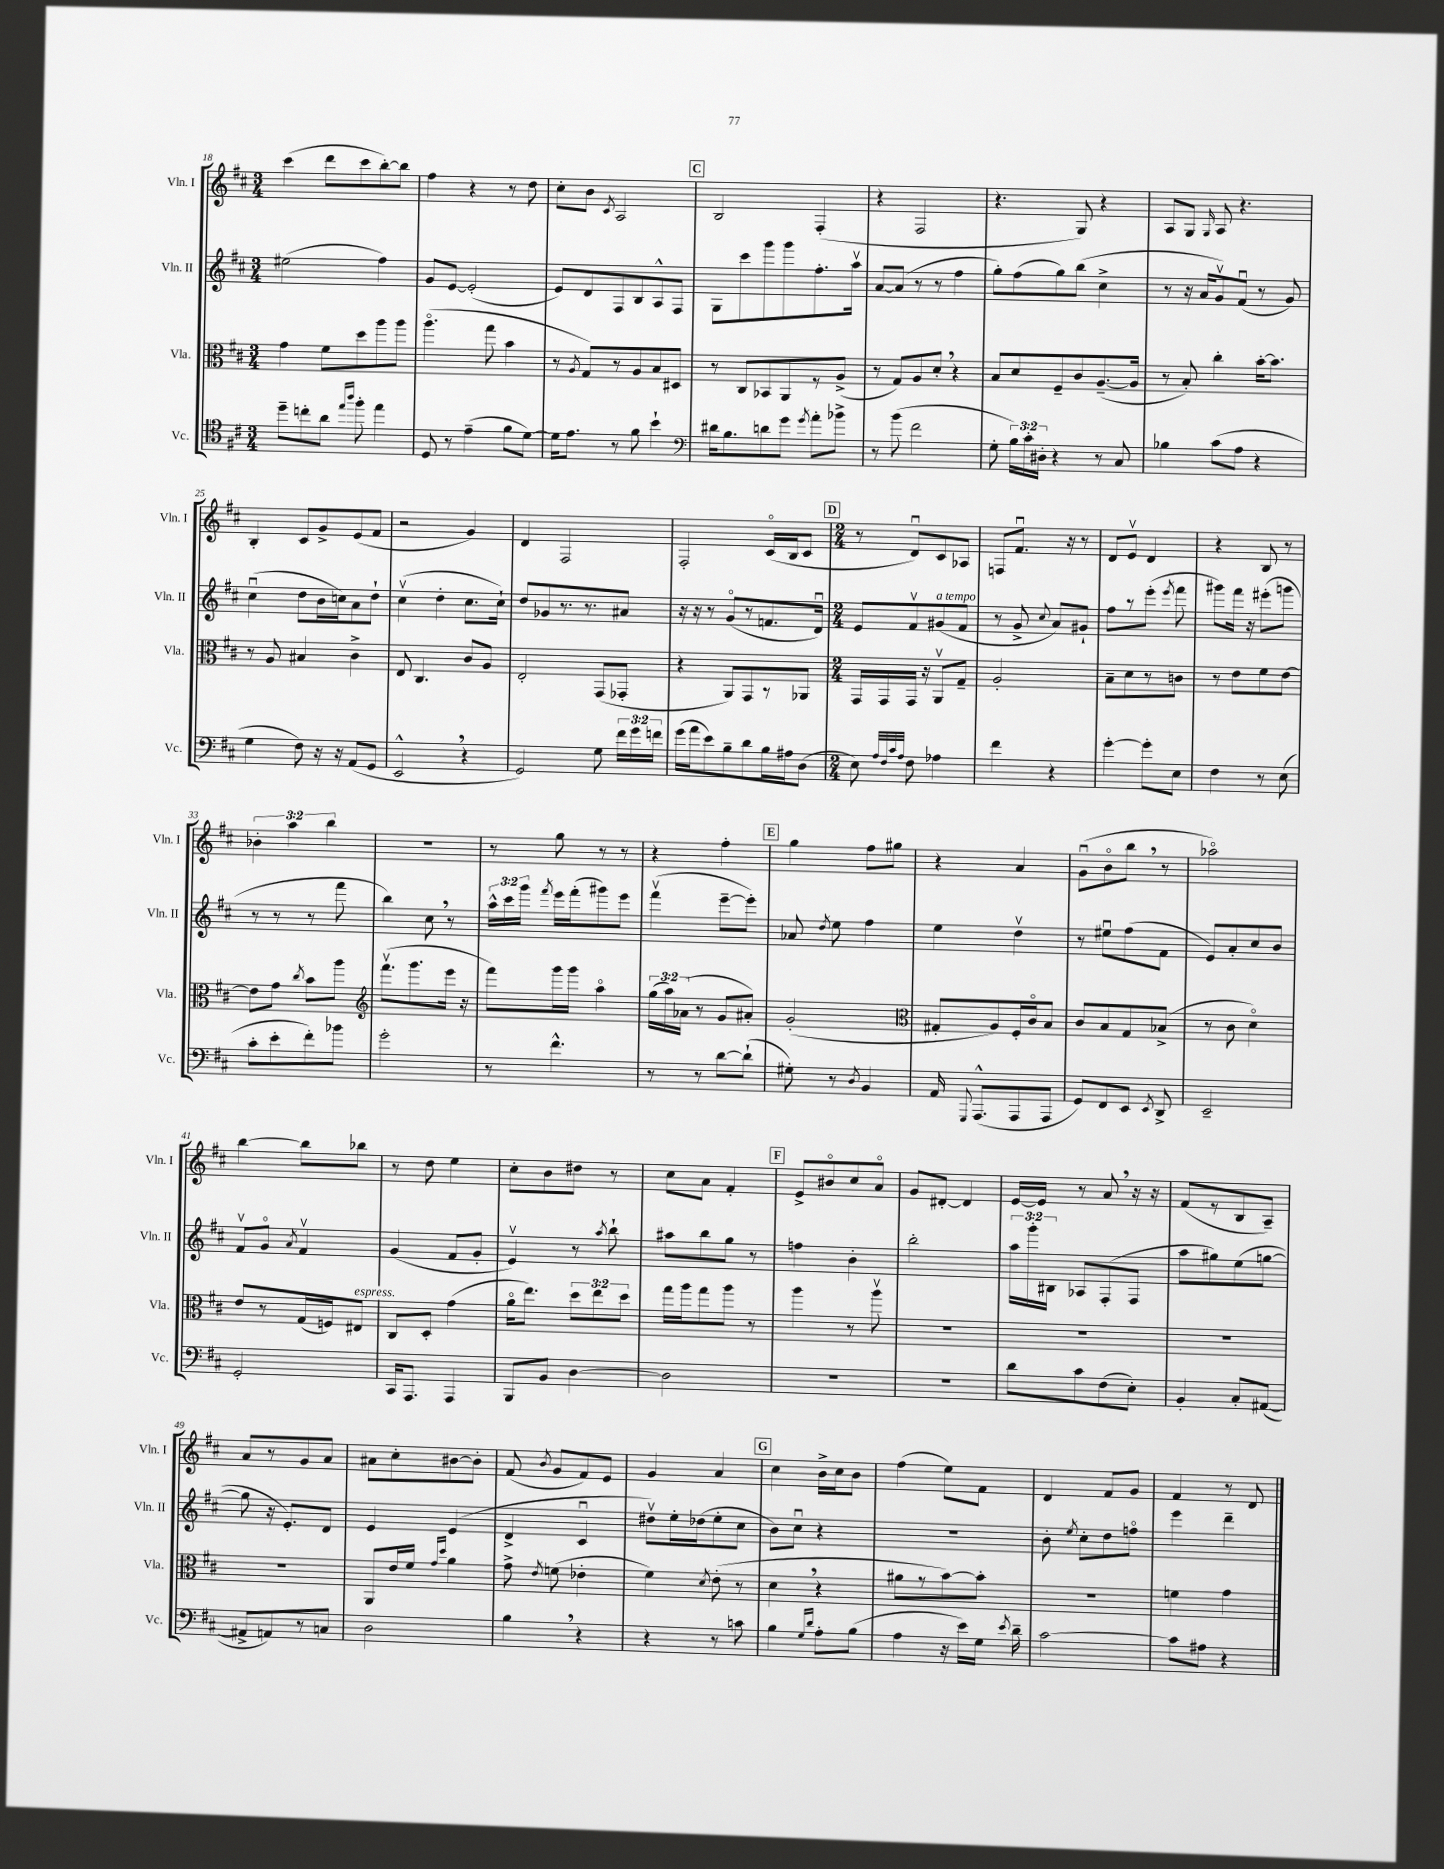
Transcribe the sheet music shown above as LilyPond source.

<<
\new StaffGroup <<
\new Staff = "s0" \with { instrumentName = "Vln. I" shortInstrumentName = "Vln. I" } {
    \clef treble \key d \major \numericTimeSignature \time 3/4 \override Staff.TupletNumber.text = #tuplet-number::calc-fraction-text
    \autoBeamOff cis'''4( d'''8[ cis'''8 b''8~-.) b''8] |
    fis''4 r4 r8 d''8 |
    cis''8[-. b'8] \acciaccatura { cis'8 } a2 |
    \mark \markup { \box "C" } b2 fis4-.( |
    r4 fis2 |
    r4. g8) r4 |
    a8[ g8] \grace { g16 } a8 r4. |
    b4-. cis'8[ g'8-> e'8( fis'8] |
    r2 g'4) |
    d'4 fis2 |
    fis2-. cis'16[\flageolet( b16 cis'8] |
    \mark \markup { \box "D" } \numericTimeSignature \time 2/4 r8 d'8[\downbow) cis'8 aes8] |
    f8[ fis'8.]\downbow r16 r8 |
    d'8[ e'8]\upbow d'4 |
    r4 b8 r8 |
    \tuplet 3/2 { bes'4-. a''4 b''4 } |
    R2 |
    r8 g''8 r8 r8 |
    r4 fis''4-. |
    \mark \markup { \box "E" } g''4 fis''8[ gis''8] |
    r4 a'4 |
    g'8[\downbow( b'8\flageolet b''8] \breathe r8 |
    aes''2\flageolet) |
    b''4~ b''8[ bes''8] |
    r8 d''8 e''4 |
    cis''8[-. b'8 dis''8] r8 |
    cis''8[ a'8] fis'4-. |
    \mark \markup { \box "F" } e'8[-> bis'8\flageolet cis''8 a'8]\flageolet |
    g'8[ dis'8]~-. dis'4 |
    e'16[~ e'16] r8 a'8 \breathe r16 r16 |
    fis'8[( r8 b8 a8]--) |
    a'8[ r8 g'8 a'8] |
    ais'8[ cis''8-. bis'8~ bis'8]-. |
    fis'8( \acciaccatura { b'8 } g'8[ fis'8) e'8] |
    g'4 a'4 |
    \mark \markup { \box "G" } cis''4 b'16[-> cis''16 b'8] |
    fis''4( e''8[) fis'8] |
    d'4 fis'8[ g'8] |
    fis'4 r8 d'8 \bar "|." |
}
\new Staff = "s1" \with { instrumentName = "Vln. II" shortInstrumentName = "Vln. II" } {
    \clef treble \key d \major \numericTimeSignature \time 3/4 \override Staff.TupletNumber.text = #tuplet-number::calc-fraction-text
    \autoBeamOff eis''2( fis''4) |
    g'8[ e'8]~ e'2-.( |
    e'8[) d'8 fis8 b8 a8-^ fis8] |
    \mark \markup { \box "C" } g8[ cis'''8 g'''8 g'''8 fis''8.-. a''16]\upbow |
    a'8[~ a'8]( r8 r8 fis''4 |
    g''8[-.) fis''8( g''8) b''8]( cis''4-> |
    r8 r16 a'16[ g'8\upbow) fis'8]\downbow( r8 g'8) |
    cis''4\downbow( d''8[ b'16 c''16) a'8 d''8]-! |
    cis''4\upbow( d''4-. cis''8.[ cis''16]-!) |
    d''8[ ges'8 r8. r8. ais'8] |
    r16 r16 r8 g'8[\flageolet( r8 f'8. d'16]\downbow) |
    \mark \markup { \box "D" } \numericTimeSignature \time 2/4 e'8[ fis'8\upbow gis'8^\markup { \italic "a tempo" }( fis'8] |
    r8 g'8-> \appoggiatura { cis''8 } a'8[) gis'8]-! |
    fis''8[ r8 e'''8]-.( \acciaccatura { e'''8 } fis'''8 |
    gis'''8[) fis'''16] r16 eis'''8[-.( g'''8] |
    r8 r8 r8 fis'''8 |
    b''4) cis''8 \breathe r8 |
    \tuplet 3/2 { a''16[-^ cis'''16 g'''16] } \acciaccatura { fis'''8 } e'''16[ fis'''16-.( gis'''8) e'''8] |
    fis'''4\upbow( e'''8[~-- e'''8]-.) |
    \mark \markup { \box "E" } aes'8 \acciaccatura { d''8 } e''8 fis''4 |
    e''4 d''4\upbow |
    r8 eis''8[\downbow fis''8( fis'8] |
    e'8[) a'8-. cis''8 b'8] |
    fis'8[\upbow g'8]\flageolet \acciaccatura { a'8 } fis'4\upbow |
    g'4( fis'8[ g'8]-. |
    e'4\upbow) r8 \acciaccatura { a''8 } b''8-! |
    ais''8[ b''8 g''8] r8 |
    \mark \markup { \box "F" } f''4 b'4-. |
    b''2-. |
    \tuplet 3/2 { a''16[ g'''16-. bis16] } aes8[ fis8-.( fis8] |
    a''8[ gis''8) e''8( g''8]~ |
    g''8 r16 e'8.[-.) d'8] |
    e'4 e'4( |
    d'4-> cis'4\downbow |
    dis''8[\upbow) e''16-. des''16( e''8-. cis''8] |
    \mark \markup { \box "G" } b'8[) cis''8]\downbow r4 |
    r2 |
    b'8-. \acciaccatura { e''8 } cis''8[-. d''8 f''8]\flageolet |
    e'''4 d'''4-- \bar "|." |
}
\new Staff = "s2" \with { instrumentName = "Vla." shortInstrumentName = "Vla." } {
    \clef alto \key d \major \numericTimeSignature \time 3/4 \override Staff.TupletNumber.text = #tuplet-number::calc-fraction-text
    \autoBeamOff g'4 fis'8[ d''8 a''8 a''8] |
    a''4.\flageolet( g''8 b'4 |
    r8 \acciaccatura { a8 } g8[) r8 a8 b8 dis8] |
    \mark \markup { \box "C" } r8 cis8[ bes,8 a,8 r8 a8]->( |
    r8 g8[) a8 d'8]-. \breathe r4 |
    b8[ d'8 fis8-- cis'8 a8.~--( a16] |
    r8 b8-.) cis''4-. b'16[~-. b'8.] |
    r8 a8 bis4 cis'4-> |
    e8 cis4. cis'8[ a8] |
    e2-. g,8[( ges,8]-. |
    r4 a,8[) g,8 r8 aes,8] |
    \mark \markup { \box "D" } \numericTimeSignature \time 2/4 g,16[ g,16 g,16] r16 a,8[\upbow g8]-- |
    a2-. |
    b8[-- d'8 r8 c'8] |
    r8 e'8[ fis'8 e'8]~ |
    e'8[ g'8] \acciaccatura { cis''8 } b'8[ a''8] |
    \clef treble fis'''8.[\upbow( g'''8. e'''16] r16 |
    fis'''8[) g'''16 g'''16] a''4\flageolet |
    \tuplet 3/2 { g''16[( a''16) aes'16]( } r8 g'8[ ais'8]-.) |
    \mark \markup { \box "E" } g'2-.( |
    \clef alto gis8[-. a8) fis16-. cis'16\flageolet b8] |
    cis'8[ b8 g8 bes8]->( |
    r8 cis'8 d'4\flageolet) |
    e'8[ r8 g16( f16) eis8]^\markup { \italic "espress." } |
    cis8[ d8]-. g'4( |
    a'16[\flageolet e''8.]) \tuplet 3/2 { d''8[ e''8 d''8] } |
    g''16[ a''16 g''8 a''8] r8 |
    \mark \markup { \box "F" } a''4 r8 a''8\upbow |
    R2 |
    R2 |
    R2 |
    R2 |
    a,8[ e'16 fis'16] \grace { g'16[ d''16] } a'4 |
    g'8-> \acciaccatura { e'8 } f'8( ees'4-. |
    fis'4) \acciaccatura { d'8 } e'8-.( r8 |
    \mark \markup { \box "G" } d'4 \breathe r4 |
    ais'8[ r8 b'8~) b'8]-. |
    r2 |
    f'4 g'4 \bar "|." |
}
\new Staff = "s3" \with { instrumentName = "Vc." shortInstrumentName = "Vc." } {
    \clef tenor \key d \major \numericTimeSignature \time 3/4 \override Staff.TupletNumber.text = #tuplet-number::calc-fraction-text
    \autoBeamOff d''8[-- c''8-. a'8] \grace { e''16[ a''16] } fis''8-. e''4 |
    d8 r8 e'4--( fis'8[ d'8]~) |
    d'16[ e'8.] r8 fis'8 b'4-! |
    \mark \markup { \box "C" } \clef bass dis'16[ b8. d'8 g'8] \acciaccatura { g'8 } a'8[-. bes'8]-> |
    r8 b'8( fis'2 |
    g8-. \tuplet 3/2 { b16[) cis'16-. dis16]-. } r4 r8 cis8 |
    bes4 cis'8[( a8] r4 |
    g4 fis8) r16 r16 a,8[( g,8] |
    e,2-^ \breathe r4 |
    g,2) g8 \tuplet 3/2 { fis'16[ g'16 f'16] } |
    g'16[( a'16 e'8) b8-- d'8 b16 ais16 d8]( |
    \mark \markup { \box "D" } \numericTimeSignature \time 2/4 e8) \grace { a32[ fis32 cis'32 a32] } fis8 aes4 |
    fis'4 r4 |
    g'4~-. g'8[-. e8] |
    fis4 r8 e8( |
    cis'8[-. e'8-. fis'8-.) bes'8] |
    g'2-. |
    r8 fis'4.-^ |
    r8 r8 d'8[~ d'8]-!( |
    \mark \markup { \box "E" } gis8-.) r8 \acciaccatura { d8 } b,4 |
    a,16 \appoggiatura { g,,8 } a,,8.[-^( a,,8 a,,8] |
    g,8[) fis,8 e,8] \acciaccatura { e,8 } d,8-> |
    e,2-- |
    g,2-. |
    cis,16[ a,,8.] a,,4 |
    b,,8[ b,8] d4~ |
    d2 |
    \mark \markup { \box "F" } R2 |
    R2 |
    d'8[ cis'8 fis8( e8]-.) |
    b,4-. cis8[-. ais,8]~( |
    ais,8[-> a,8) r8 c8] |
    d2 |
    b4 \breathe r4 |
    r4 r8 c'8 |
    \mark \markup { \box "G" } b4 \grace { g16[ d'16] } a8[-. b8]( |
    a4 r16 e'16[) g16] \acciaccatura { e'8 } d'16-- |
    cis'2~ |
    cis'8[ ais8] r4 \bar "|." |
}
>>
>>
\layout { \context { \Score currentBarNumber = #18 } }
